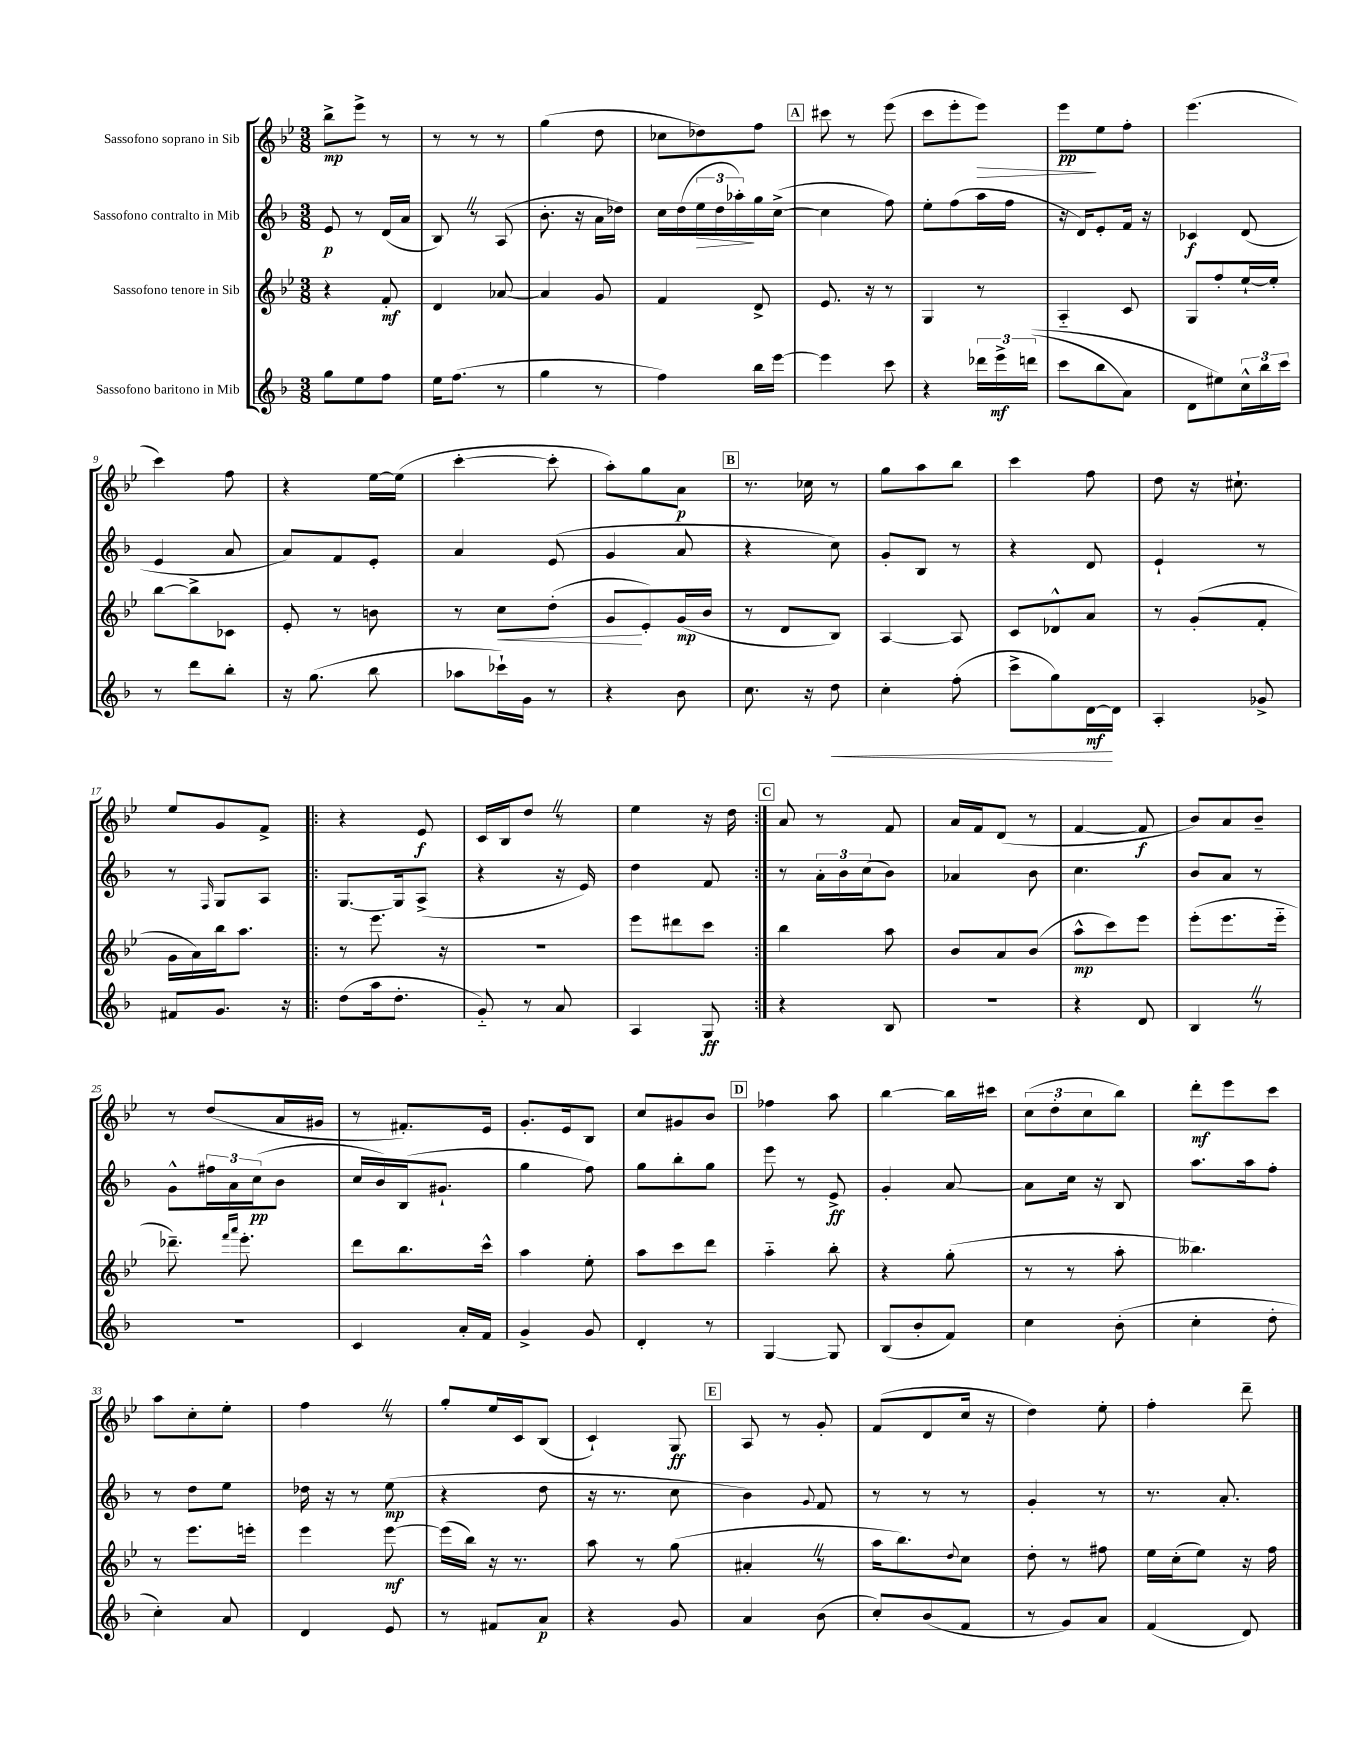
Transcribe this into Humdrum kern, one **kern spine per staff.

**kern	**kern	**kern	**kern
*staff4	*staff3	*staff2	*staff1
*clefG2	*clefG2	*clefG2	*clefG2
*k[b-]	*k[b-e-]	*k[b-]	*k[b-e-]
*M3/8	*M3/8	*M3/8	*M3/8
8gg	4r	8e	8bb-^
8ee	.	8r	8eee-^
8ff	8f'	(16d	8r
.	.	16a	.
=	=	=	=
16ee	4d	8B-)	8r
(8.ff	.	.	.
.	.	8r	8r
8r	[8a-	(8A	8r
=	=	=	=
4gg	4a-]	8.b-'	(4gg
.	.	16r	.
8r	8g	16a	8dd
.	.	16dd-)	.
=	=	=	=
4ff)	4f	16cc	8cc-
.	.	(16dd	.
.	.	24ee	8dd-)
.	.	24dd	.
.	.	24aa-')	.
16bb-	8d^	16gg	8ff
[16eee	.	([16cc^	.
=	=	=	=
4eee]	8.e-	4cc]	8ccc#
.	.	.	8r
.	16r	.	.
8ccc	8r	8ff)	(8eee-
=	=	=	=
4r	4G	8ee'	8ccc
.	.	(8ff	8eee-'
24ddd-	8r	16aa	8eee-)
24eee^	.	.	.
.	.	16ff	.
&((24ddd	.	.	.
=	=	=	=
8ccc	4A'~	16r	8eee-
.	.	16d)	.
8bb-	.	8e'	8ee-
8a)	8c	16f	8ff'
.	.	16r	.
=	=	=	=
8d	8G	4c-	(4.eee-
8ee#&)	8ff'	.	.
24cc^^	[16ee-`	(8d	.
24bb-	.	.	.
.	16ee-']	.	.
24ccc	.	.	.
=	=	=	=
8r	[8bb-	4e	4ccc)
8ddd	8bb-^]	.	.
8bb-'	8c-	8a	8ff
=	=	=	=
16r	8e-'	8a)	4r
(8.gg	.	.	.
.	8r	8f	.
8bb-	8b	8e'	[16ee-
.	.	.	(16ee-]
=	=	=	=
8aa-	8r	4a	[4ccc'
16ccc-`)	8cc	.	.
16g	.	.	.
8r	(8dd'	(8e	8ccc']
=	=	=	=
4r	8g	4g	8aa')
.	8e-')	.	8gg
8b-	(16g	8a	8a
.	16b-	.	.
=	=	=	=
8.cc	8r	4r	8.r
.	8d	.	.
16r	.	.	16cc-
8dd	8B-)	8cc)	8r
=	=	=	=
4cc'	[4A	8g'	8gg
.	.	8B-	8aa
(8ff'	8A]	8r	8bb-
=	=	=	=
8ccc^	8c	4r	4ccc
8gg)	8d-^^	.	.
[16d	8a	8d	8ff
16d]	.	.	.
=	=	=	=
4A'	8r	4e`	8dd
.	(8g'	.	16r
.	.	.	8.cc#`
8g-^	8f'	8r	.
=	=	=	=
8f#	16g	8r	8ee-
.	16a)	.	.
.	.	16qqF	.
8.g	16bb-	8G	8g
.	8.aa	.	.
.	.	8A	8f^
16r	.	.	.
=!|:	=!|:	=!|:	=!|:
(8dd	8r	[8.G	4r
16aa	8.eee-	.	.
8.dd'	.	16G]	.
.	.	(8A^	8e-
.	16r	.	.
=	=	=	=
8g'~)	4.r	4r	16c
.	.	.	16B-
8r	.	.	8dd
8a	.	16r	8r
.	.	16e)	.
=	=	=	=
4A	8eee-	4dd	4ee-
.	8ddd#	.	.
8G	8ccc	8f	16r
.	.	.	16dd
=:|!	=:|!	=:|!	=:|!
4r	4bb-	8r	8a
.	.	24a'	8r
.	.	24b-	.
.	.	(24cc	.
8B-	8aa	8b-)	8f
=	=	=	=
4.r	8b-	4a-	16a
.	.	.	16f
.	8a	.	(8d
.	(8b-	8b-	8r
=	=	=	=
4r	8aa^^	4.cc	[4f
.	8ccc)	.	.
8d	8eee-	.	8f]
=	=	=	=
4B-	(8eee-'	8b-	8b-)
.	8.eee-	8a	8a
8r	.	8r	8b-~
.	16eee-'~	.	.
=	=	=	=
4.r	8.ddd-~)	8g^^	8r
.	.	24ff#	(8dd
.	.	24a	.
.	16qqfff	.	.
.	16qqaaa	.	.
.	8.eee-'	.	.
.	.	(24cc	.
.	.	8b-	16a
.	.	.	16g#
=	=	=	=
4c	8ddd	16cc	8r
.	.	16b-)	.
.	8.bb-	(16B-	8.f#')
.	.	8.g#`	.
16a'	.	.	.
16f	16ccc^^	.	16e-
=	=	=	=
4g^	4aa	4gg	8.g'
.	.	.	16e-
8g	8ee-'	8ff)	8B-
=	=	=	=
4d'	8aa	8gg	8cc
.	8ccc	8bb-'	8g#
8r	8ddd	8gg	8b-
=	=	=	=
[4G	4aa'~	8eee	4ff-
.	.	8r	.
8G]	8bb-'	8e^	8aa
=	=	=	=
(8B-	4r	4g'	[4bb-
8b-'	.	.	.
8f)	(8gg'	[8a	16bb-]
.	.	.	16ccc#
=	=	=	=
4cc	8r	8a]	(12cc
.	.	.	12dd'
.	8r	16cc	.
.	.	.	12cc
.	.	16r	.
(8b-'	8aa'	8B-	8bb-)
=	=	=	=
4cc'	4.bb--)	8.aa	8ddd'
.	.	.	8eee-
.	.	16aa	.
8dd'	.	8ff'	8ccc
=	=	=	=
4cc')	8r	8r	8aa
.	8.eee-	8dd	8cc'
8a	.	8ee	8ee-'
.	16eee'	.	.
=	=	=	=
4d	4eee-	16dd-	4ff
.	.	16r	.
.	.	8r	.
8e	[8eee-	(8ee	8r
=	=	=	=
8r	(16eee-]	4r	8gg'
.	16bb-)	.	.
8f#	16r	.	16ee-
.	8.r	.	16c
8a	.	8dd	(8B-
=	=	=	=
4r	8aa	16r	4c`)
.	.	8.r	.
.	8r	.	.
8g	(8gg	8cc	8G
=	=	=	=
4a	4a#'	4b-)	8A
.	.	.	8r
.	.	8qqg	.
(8b-	8r	8f	8g'
=	=	=	=
8cc')	16aa	8r	(8f
.	8.bb-)	.	.
(8b-	.	8r	8d
.	8qqdd	.	.
8f	8cc	8r	16cc
.	.	.	16r
=	=	=	=
8r	8dd'	4g'	4dd)
8g)	8r	.	.
8a	8ff#	8r	8ee-'
=	=	=	=
(4f	16ee-	8.r	4ff'
.	(16cc'	.	.
.	8ee-)	.	.
.	.	8.a'	.
8d)	16r	.	8ddd~
.	16ff	.	.
==	==	==	==
*-	*-	*-	*-
